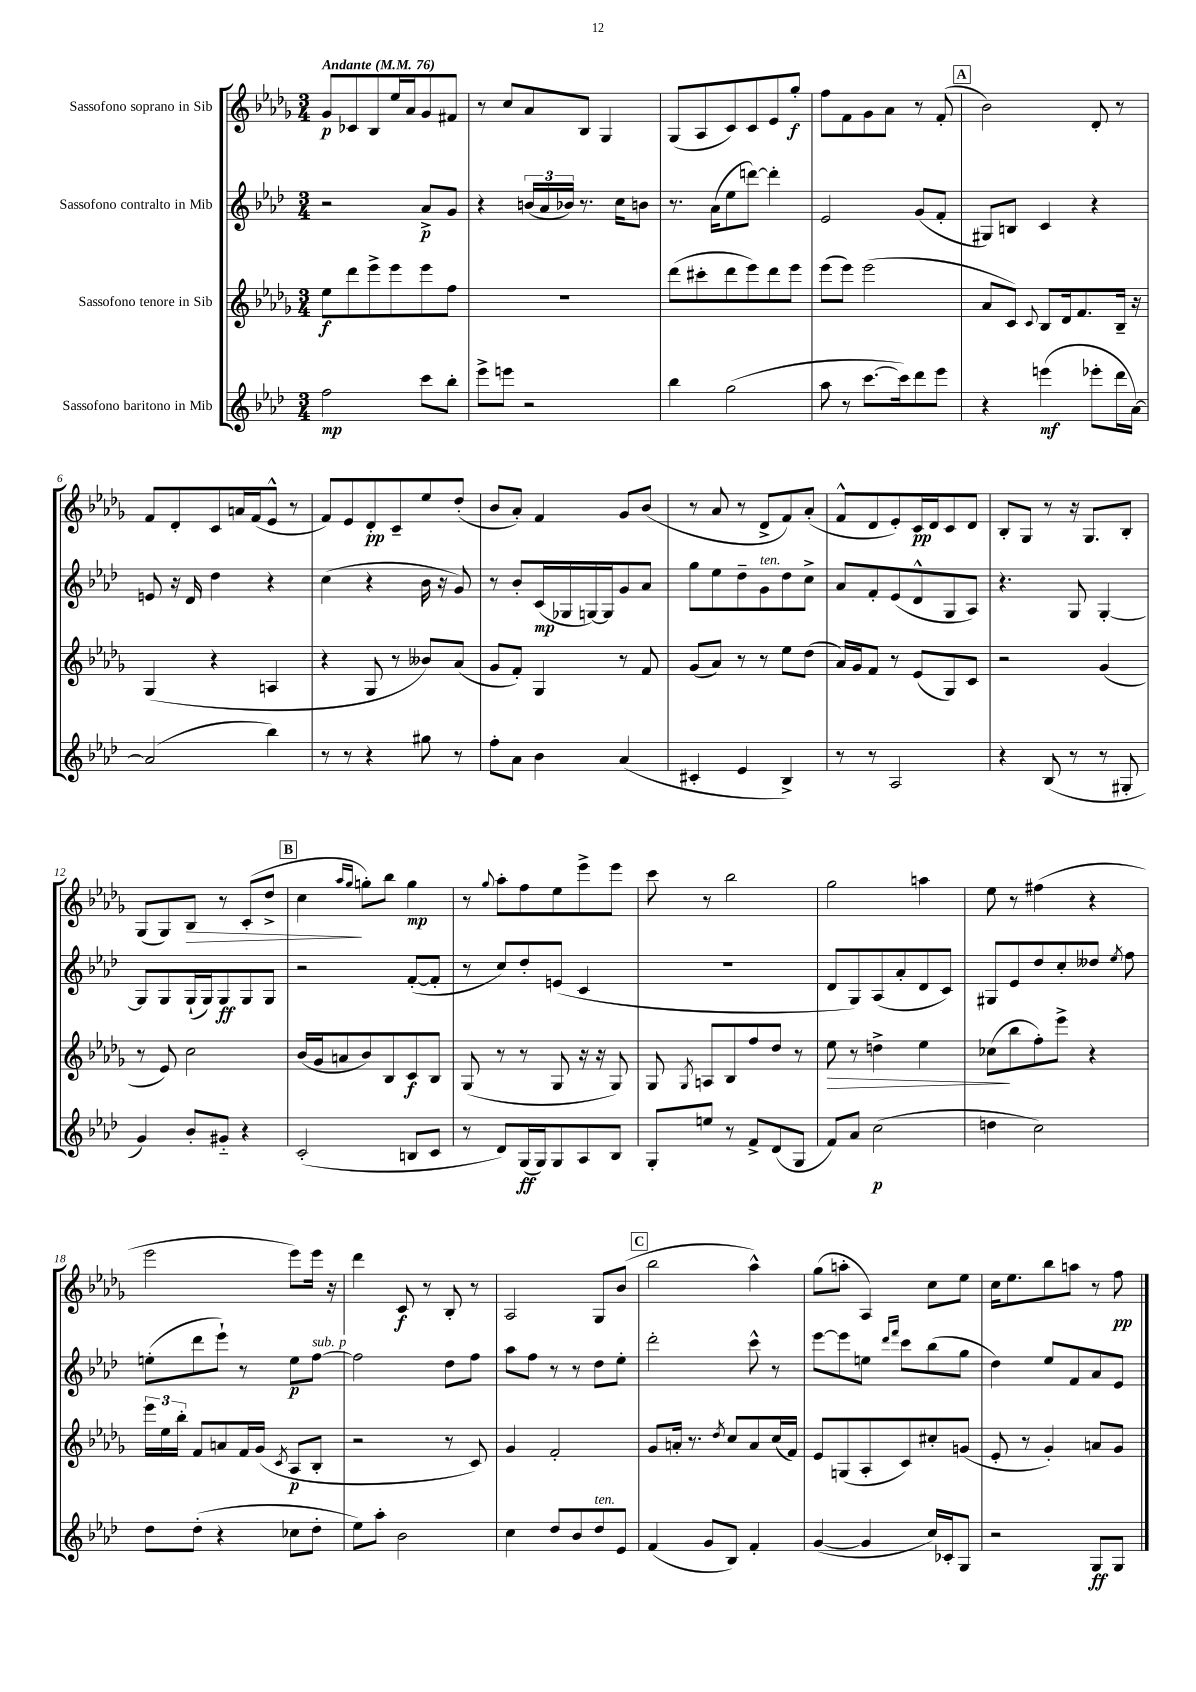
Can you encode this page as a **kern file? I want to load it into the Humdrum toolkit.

**kern	**kern	**kern	**kern
*staff4	*staff3	*staff2	*staff1
*clefG2	*clefG2	*clefG2	*clefG2
*k[b-e-a-d-]	*k[b-e-a-d-g-]	*k[b-e-a-d-]	*k[b-e-a-d-g-]
*M3/4	*M3/4	*M3/4	*M3/4
*MM76	*MM76	*MM76	*MM76
2ff	8ee-	2r	8g-
.	8ddd-	.	8c-
.	8eee-^	.	8B-
.	8eee-	.	16ee-
.	.	.	16a-
8ccc	8eee-	8a-^	8g-
8bb-'	8ff	8g	8f#
=	=	=	=
8eee-^	2.r	4r	8r
8eee	.	.	8cc
2r	.	(24b	8a-
.	.	24a-	.
.	.	24b-)	.
.	.	8.r	8B-
.	.	.	4G-
.	.	16cc	.
.	.	8b	.
=	=	=	=
4bb-	(8ddd-	8.r	(8G-
.	8ccc#'	.	8A-
.	.	(16a-	.
(2gg	8ddd-	8ee-	8c)
.	8eee-)	[8ddd)	8c
.	8ddd-	4ddd']	8e-
.	8eee-	.	8gg-'
=	=	=	=
8aa-	(8eee-	2e-	8ff
8r	8eee-)	.	8f
[8.ccc	(2eee-	.	8g-
.	.	.	8a-
16ccc])	.	.	.
8ddd-	.	(8g	8r
8eee-	.	8f'	(8f'
=	=	=	=
4r	8a-	8G#)	2b-)
.	8c)	8B	.
.	8qqc	.	.
(4eee	8B-	4c	.
.	16d-	.	.
.	8.f	.	.
8eee-'	.	4r	8d-'
16ddd-	16B-~	.	8r
[16a-)	16r	.	.
=	=	=	=
(2a-]	(4G-	8e	8f
.	.	16r	8d-'
.	.	16d-	.
.	4r	4dd-	8c
.	.	.	16a
.	.	.	(16f
4bb-)	4A	4r	8e-^^
.	.	.	8r
=	=	=	=
8r	4r	(4cc	8f)
8r	.	.	8e-
4r	8G-	4r	8d-'
.	8r	.	8c~
8gg#	8b--)	16b-	8ee-
.	.	16r	.
8r	(8a-	8g)	(8dd-'
=	=	=	=
8ff'	8g-	8r	8b-
8a-	8f')	8b-'	8a-')
4b-	4G-	(16c	4f
.	.	16G-	.
.	.	[16G)	.
.	.	16G]	.
(4a-	8r	8g	8g-
.	8f	8a-	(8b-
=	=	=	=
4c#'	(8g-	8gg	8r
.	8a-)	8ee-	8a-
4e-	8r	8dd-~	8r
.	8r	8g	8d-^
4B-^)	8ee-	8dd-	8f)
.	(8dd-	8cc^	(8a-'
=	=	=	=
8r	16a-)	8a-	8f^^
.	16g-	.	.
8r	8f	8f'	8d-
2A-	8r	(8e-	8e-')
.	(8e-	8d-^^	16c
.	.	.	16d-
.	8G-)	8G	8c
.	8c	8A-)	8d-
=	=	=	=
4r	2r	4.r	8B-'
.	.	.	8G-
(8B-	.	.	8r
8r	.	8G	16r
.	.	.	8.G-
8r	(4g-	[4G'	.
8G#'	.	.	8B-'
=	=	=	=
4g)	8r	8G]	(8G-
.	8e-)	8G	8G-)
8b-'	2cc	(16G`	8B-
.	.	16G)	.
8g#'~	.	8G	8r
4r	.	8G	(8c'
.	.	8G	8dd-^
=	=	=	=
(2c'	(16b-	2r	4cc
.	16g-	.	.
.	8a	.	.
.	.	.	16qqaa-
.	.	.	16qqgg-
.	8b-)	.	8gg')
.	8B-	.	8bb-
8B	8c	([8f'	4gg
8c	8B-	8f']	.
=	=	=	=
8r	(8G-	8r	8r
.	.	.	8qqgg-
8d-)	8r	8cc)	8aa-'
(16G	8r	8dd-'	8ff
16G)	.	.	.
8G	8G-	(8e	8ee-
8A-	16r	4c	8eee-^
.	16r	.	.
8B-	8G-)	.	8eee-
=	=	=	=
8G'	8G-	2.r	8ccc
.	8qG-	.	.
8ee	8A	.	8r
8r	8B-	.	2bb-
8f^	8ff	.	.
(8d-	8dd-	.	.
8G	8r	.	.
=	=	=	=
8f)	8ee-	8d-	2gg-
8a-	8r	8G)	.
(2cc	4dd^	(8A-	.
.	.	8a-'	.
.	4ee-	8d-	4aa
.	.	8c)	.
=	=	=	=
4dd	(8cc-	8G#	8ee-
.	8bb-	8e-	8r
2cc)	8ff')	8dd-	(4ff#
.	8eee-^	8cc'	.
.	4r	8dd--	4r
.	.	8qee-	.
.	.	8ff	.
=	=	=	=
8dd-	24eee-	(8ee'	2eee-
.	24ee-	.	.
.	24bb-'	.	.
(8dd-'	8f	8ddd-	.
4r	8a	8eee-`)	.
.	16f	8r	.
.	(16g-	.	.
.	8qc	.	.
8cc-	8A-	8ee	8eee-)
8dd-'	8B-'	[8ff	16eee-
.	.	.	16r
=	=	=	=
8ee-)	2r	2ff]	4ddd-
8aa-'	.	.	.
2b-	.	.	8c
.	.	.	8r
.	8r	8dd-	8B-'
.	8c)	8ff	8r
=	=	=	=
4cc	4g-	8aa-	2A-
.	.	8ff	.
8dd-	2f'	8r	.
8b-	.	8r	.
8dd-	.	8dd-	8G-
8e-	.	8ee-'	(8b-
=	=	=	=
(4f	8g-	2ddd-'	2bb-
.	16a'	.	.
.	8.r	.	.
8g	.	.	.
.	8qdd-	.	.
8B-)	8cc	.	.
4f'	8a	8ccc^^	4aa-^^)
.	(16cc	8r	.
.	16f)	.	.
=	=	=	=
([4g	8e-	[8eee-	(8gg-
.	(8G	8eee-]	8aa'
4g]	8A-'	8ee	4A-)
.	.	16qqddd-	.
.	.	16qqfff	.
.	8c)	8ccc	.
16cc)	8cc#'	(8bb-	8cc
16c-'	.	.	.
8G	(8g	8gg	8ee-
=	=	=	=
2r	8e-'	4dd-)	16cc
.	.	.	8.ee-
.	8r	.	.
.	4g-')	8ee-	8bb-
.	.	8f	8aa
8G	8a	8a-	8r
8G	8g-	8e-	8ff
==	==	==	==
*-	*-	*-	*-
